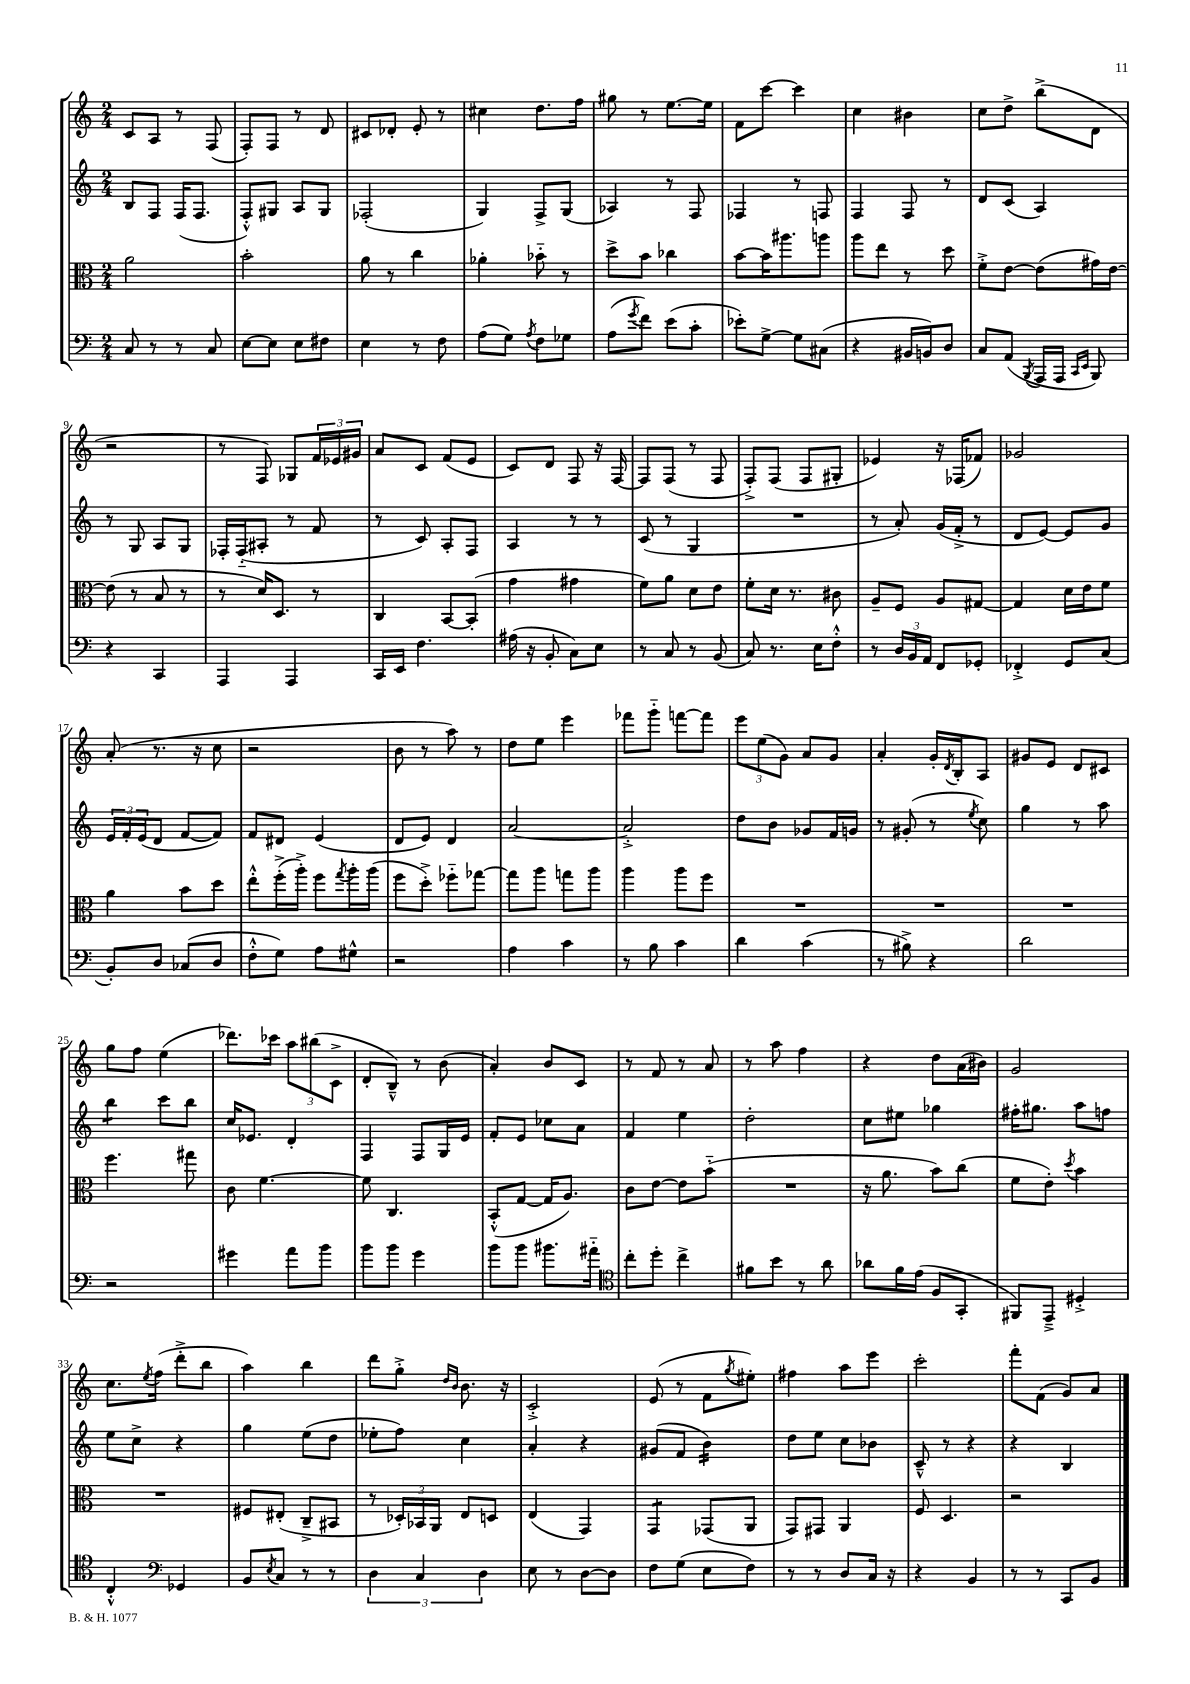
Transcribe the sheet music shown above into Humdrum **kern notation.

**kern	**kern	**kern	**kern
*staff4	*staff3	*staff2	*staff1
*clefF4	*clefC3	*clefG2	*clefG2
*k[]	*k[]	*k[]	*k[]
*M2/4	*M2/4	*M2/4	*M2/4
8C	2a	8B	8c
8r	.	8F	8A
8r	.	(16F	8r
.	.	8.F	.
8C	.	.	(8F
=	=	=	=
[8E	2b'	8F'^^)	8F')
8E]	.	8G#	8F
8E	.	8A	8r
8F#	.	8G#	8d
=	=	=	=
4E	8a	(2F-'	8c#
.	8r	.	8d-'
8r	4cc	.	8e'
8F	.	.	8r
=	=	=	=
(8A	4a-'	4G)	4cc#
8G)	.	.	.
8qA	.	.	.
8F	8b-'~	8F^	8.dd
8G-	8r	(8G	.
.	.	.	16ff
=	=	=	=
(8A	8dd^	4A-)	8gg#
8qg	.	.	.
8f)	8b	.	8r
(8e	4cc-	8r	[8.ee
8c'	.	8F	.
.	.	.	16ee]
=	=	=	=
8e-')	[8b	4F-	8f
[8G^	16b]	.	[8ccc
.	8.aa#	.	.
8G]	.	8r	4ccc]
(8C#	8aa	8F	.
=	=	=	=
4r	8aa	4F	4cc
.	8ee	.	.
16BB#	8r	8F	4b#
16BB)	.	.	.
8D	8dd	8r	.
=	=	=	=
8C	8f'^	8d	8cc
(8AA	[8e	(8c	8dd^
8qBBB	.	.	.
16AAA	(8e]	4A)	(8bb^
16AAA	.	.	.
16qqCC	.	.	.
16qqEE	.	.	.
8BBB)	16g#)	.	8d
.	[16e	.	.
=	=	=	=
4r	(8e]	8r	2r
.	8r	8G	.
4CC	8B	8A	.
.	8r	8G	.
=	=	=	=
4AAA	8r	16F-'	8r
.	.	(16F-'~	.
.	16d)	8A#'	8F)
.	8.D	.	.
4AAA	.	8r	8G-
.	8r	8f	24f
.	.	.	24e-
.	.	.	24g#
=	=	=	=
16CC	4C	8r	8a
16EE	.	.	.
4.F	.	8c)	8c
.	[8BB	8A'	(8f
.	(8BB']	8F	8e
=	=	=	=
(16A#	4g	4A	8c)
16r	.	.	.
8BB'	.	.	8d
8C)	4g#	8r	8F
8E	.	8r	16r
.	.	.	[16F
=	=	=	=
8r	8f)	(8c	8F]
8C	8a	8r	(8F
8r	8d	4G	8r
(8BB	8e	.	8F
=	=	=	=
8C)	8f'	2r	8F'^)
8.r	16d	.	(8F
.	8.r	.	.
.	.	.	8F
16E	.	.	.
8F'^^	8c#	.	8G#'
=	=	=	=
8r	8A~	8r	4e-)
24D	8F	8a')	.
24BB	.	.	.
24AA	.	.	.
8FF	8A	(16g	16r
.	.	16f'^	(16F-
8GG-'	[8G#	8r	8f-)
=	=	=	=
4FF-'^	4G#]	8d	2g-
.	.	[8e)	.
8GG	16d	8e]	.
.	16e	.	.
(8C	8f	8g	.
=	=	=	=
8BB')	4a	24e	(8a'
.	.	24f'	.
.	.	(24e	.
8D	.	8d	8.r
(8C-	8b	[8f	.
.	.	.	16r
8D	8dd	8f])	8cc
=	=	=	=
8F'^^	8ee'^^	8f	2r
8G)	(16ff'^	8d#	.
.	16aa'^)	.	.
8A	8ff	(4e	.
.	8qgg	.	.
8G#^^	16aa'	.	.
.	(16aa	.	.
=	=	=	=
2r	8ff	8d	8b
.	8dd'^)	8e)	8r
.	8ff-'~	4d	8aa)
.	[8gg-	.	8r
=	=	=	=
4A	8gg-]	[2a	8dd
.	8aa	.	8ee
4c	8gg	.	4eee
.	8aa	.	.
=	=	=	=
8r	4aa	2a'^]	8fff-
8B	.	.	8ggg'~
4c	8aa	.	[8fff
.	8ff	.	8fff]
=	=	=	=
4d	2r	8dd	12eee
.	.	.	(12ee
.	.	8b	.
.	.	.	12g)
(4c	.	8g-	8a
.	.	16f	8g
.	.	16g	.
=	=	=	=
8r	2r	8r	4a'
8B#^)	.	(8g#'	.
4r	.	8r	16g'
.	.	.	8qd
.	.	.	16B'
.	.	8qee	.
.	.	8cc)	8A
=	=	=	=
2d	2r	4gg	8g#
.	.	.	8e
.	.	8r	8d
.	.	8aa	8c#
=	=	=	=
2r	4.ff	4bb	8gg
.	.	.	8ff
.	.	8ccc	(4ee
.	8gg#	8bb	.
=	=	=	=
4g#	8c	16cc	8.ddd-)
.	.	8.e-	.
.	[4.f	.	.
.	.	.	16ccc-
8a	.	4d'	12aa
.	.	.	(12bb#
8b	.	.	.
.	.	.	12c^
=	=	=	=
8b	8f]	4F	8d'
8b	4.C	.	8B~^^)
4g	.	8F	8r
.	.	16G	(8b
.	.	16e	.
=	=	=	=
8b	(8BB'^^	8f'	4a')
8b	[8G	8e	.
8.b#	16G]	8cc-	8b
.	8.A)	.	.
.	.	8a	8c
16a#'~	.	.	.
=	=	=	=
*clefC4	*	*	*
8cc'	8c	4f	8r
8dd'	[8e	.	8f
4cc^	8e]	4ee	8r
.	(8b'~	.	8a
=	=	=	=
8f#	2r	2dd'	8r
8b	.	.	8aa
8r	.	.	4ff
8a	.	.	.
=	=	=	=
8a-	16r	8cc	4r
.	8.a	.	.
16f	.	8ee#	.
(16e	.	.	.
8F	8b)	4gg-	8dd
8GG'	(8cc	.	(16a
.	.	.	16b#)
=	=	=	=
8FF#)	8f	16ff#'	2g
.	.	8.gg#	.
8EE~^	8e')	.	.
.	8qdd	.	.
4D#'^	4b	8aa	.
.	.	8ff	.
=	=	=	=
4C'^^	2r	8ee	8.cc
.	.	8cc^	.
.	.	.	8qee
.	.	.	(16ff
*clefF4	*	*	*
4GG-	.	4r	8ddd'^
.	.	.	8bb
=	=	=	=
8BB	8F#	4gg	4aa)
8qE	.	.	.
8C	(8E#'	.	.
8r	8C~^	(8ee	4bb
8r	8BB#	8dd	.
=	=	=	=
6D	8r	8ee-'	8ddd
.	24D-')	8ff)	8gg'^
6C	24BB-	.	.
.	24AA	.	.
.	.	.	16qqdd
.	.	.	16qqb
.	8E	4cc	8.b
6D	.	.	.
.	8D	.	.
.	.	.	16r
=	=	=	=
8E	(4E	4a'	2c'^
8r	.	.	.
[8D	4GG)	4r	.
8D]	.	.	.
=	=	=	=
8F	4GG	(8g#	(8e
(8G	.	8f	8r
8E	(8GG-	4b)	8f
.	.	.	8qgg
8F)	8AA	.	8ee#')
=	=	=	=
8r	8GG)	8dd	4ff#
8r	8GG#	8ee	.
8D	4AA	8cc	8aa
16C	.	8b-	8eee
16r	.	.	.
=	=	=	=
4r	8F	8c~^^	2ccc'
.	4.D	8r	.
4BB	.	4r	.
=	=	=	=
8r	2r	4r	8fff'
8r	.	.	(8f
8CC	.	4B	8g)
8BB	.	.	8a
==	==	==	==
*-	*-	*-	*-
